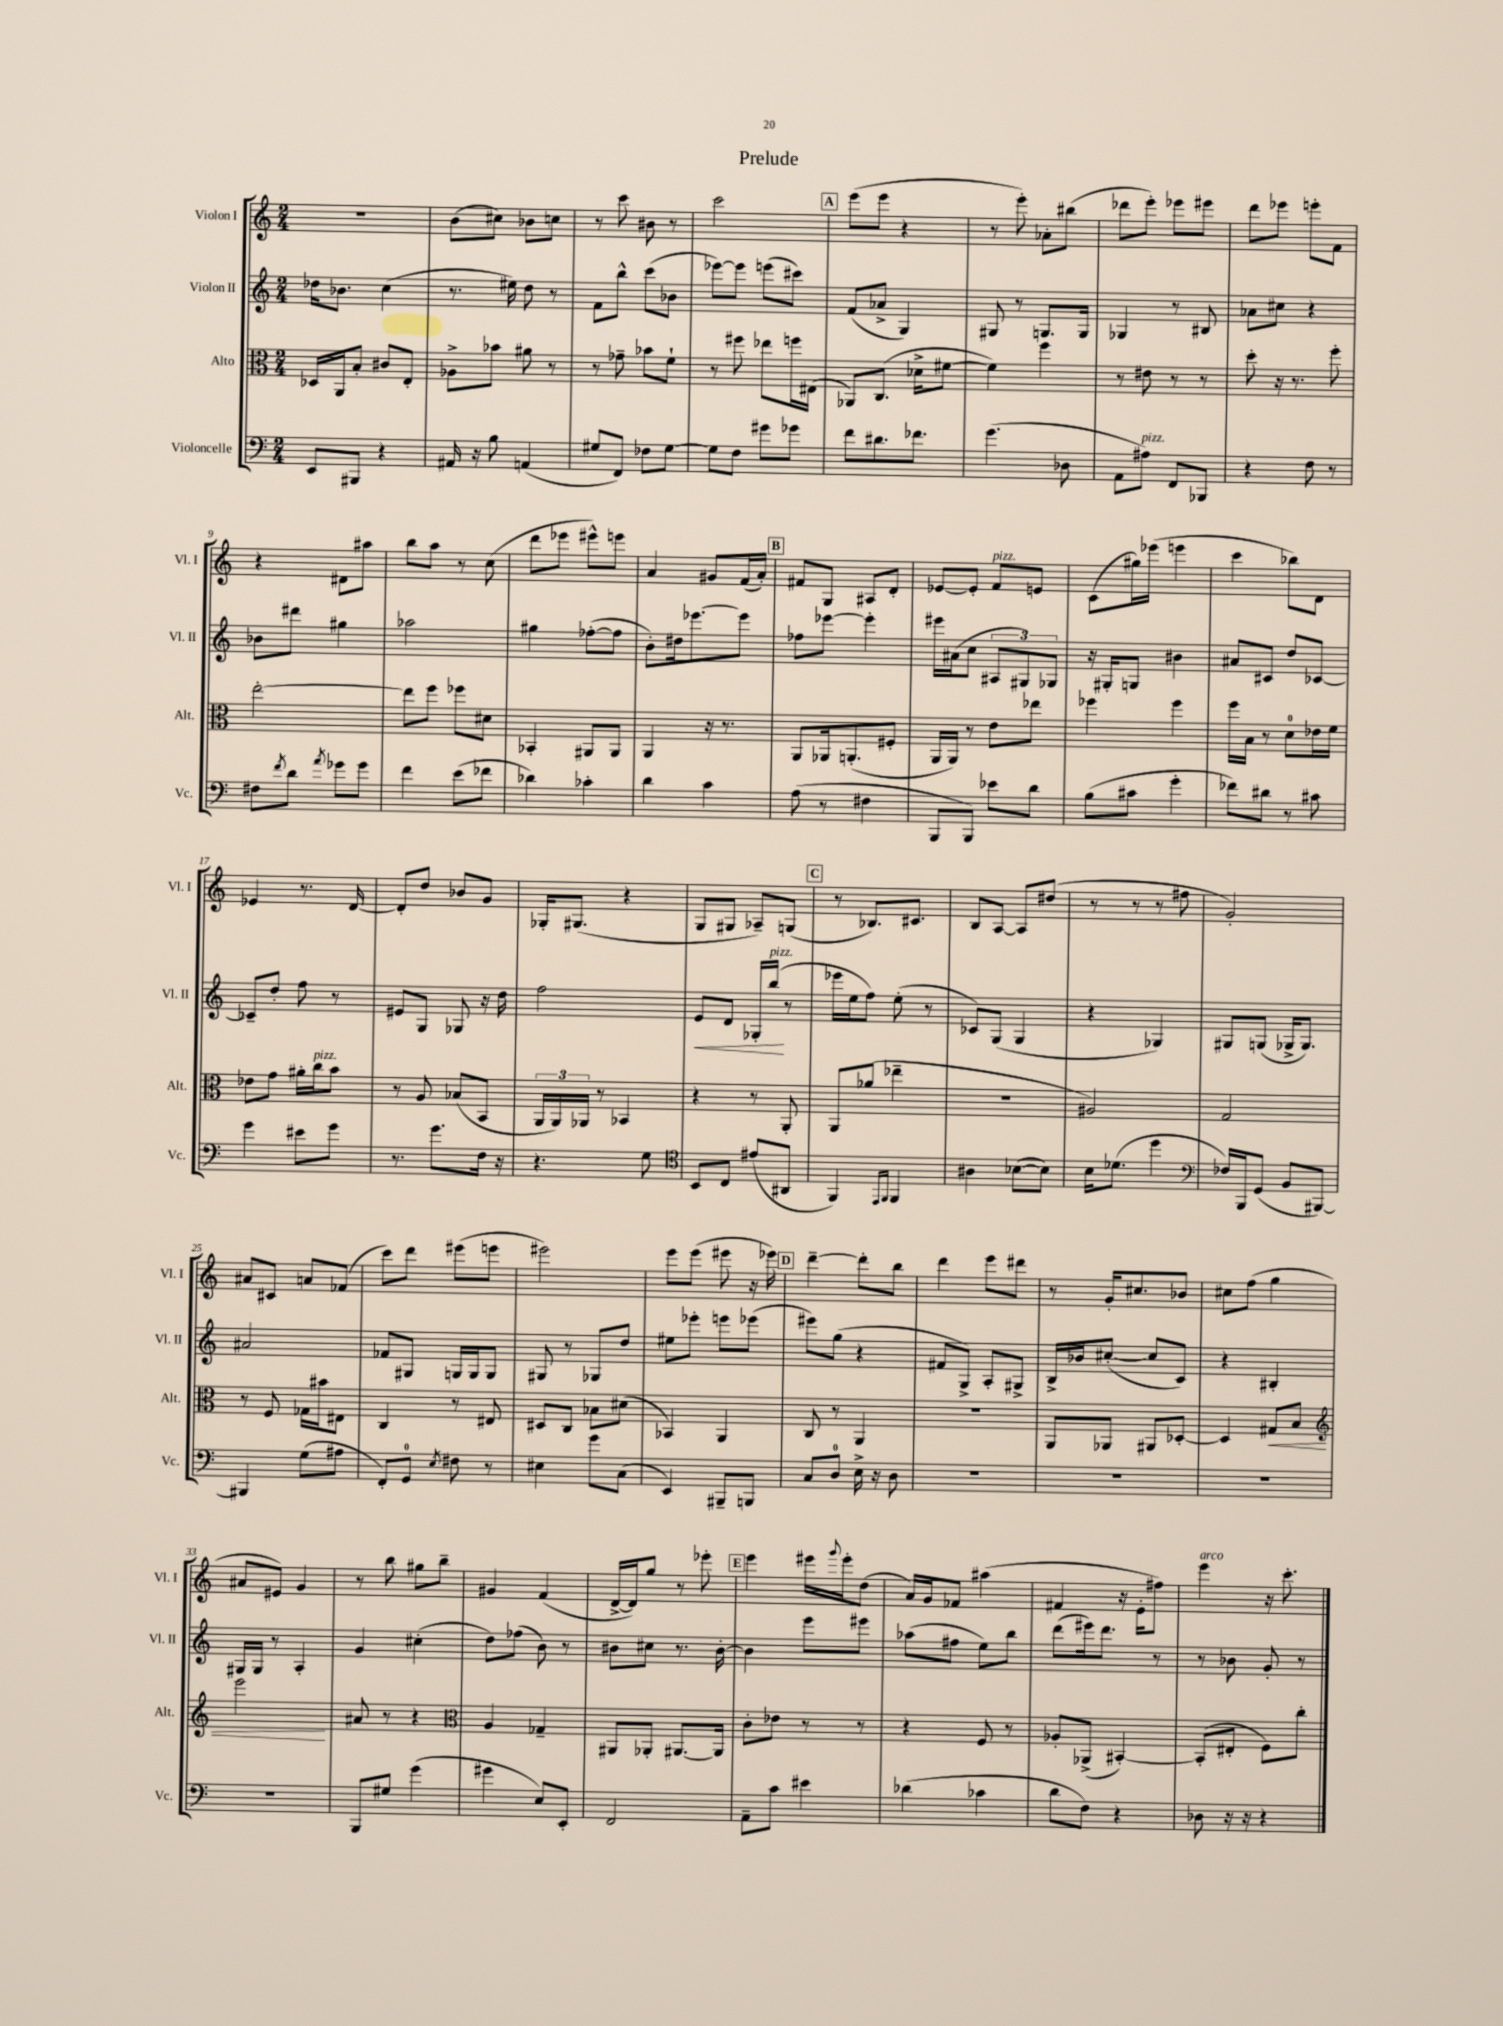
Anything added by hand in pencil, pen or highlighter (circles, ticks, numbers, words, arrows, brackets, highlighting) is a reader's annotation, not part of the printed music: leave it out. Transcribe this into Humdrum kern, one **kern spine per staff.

**kern	**kern	**dynam	**kern	**dynam	**kern
*part4	*part3	*part3	*part2	*part2	*part1
*staff4	*staff3	*staff3	*staff2	*staff2	*staff1
*I"Violoncelle	*I"Alto	*	*I"Violon II	*	*I"Violon I
*I'Vc.	*I'Alt.	*	*I'Vl. II	*	*I'Vl. I
*clefF4	*clefC3	*	*clefG2	*	*clefG2
*k[]	*k[]	*	*k[]	*	*k[]
*M2/4	*M2/4	*	*M2/4	*	*M2/4
=1	=1	=1	=1	=1	=1
8EE/L	16D-X/LL	.	16dd-X\KL	.	2r
.	16AA/J	.	8.b-X\J	.	.
8BBB#X/J	8B'/J	.	.	.	.
4r	8c#X/L	.	(4cc\	.	.
.	8E'/J	.	.	.	.
=2	=2	=2	=2	=2	=2
16AA#X/	8A-X^\L	.	8.r	.	(8b\L
16r	.	.	.	.	.
8B\	8b-X\J	.	.	.	8cc#X\J)
.	.	.	16ee#X\)	.	.
(4AAn/	8a#X\	.	8dd\	.	8b-X\L
.	8r	.	8r	.	8ccn\J
=3	=3	=3	=3	=3	=3
8G#X/L	8r	.	8f\L	.	8r
8FF/J)	8g-X~\	.	8bb^^\J	.	8ccc\
8F-X\L	8b-X\L	.	(8ccc\L	.	8b#X\
[8G#\J	8f`\J	.	8b-X\J	.	8r
=4	=4	=4	=4	=4	=4
8G#\L]	8r	.	[8eee-X\L)	.	2ccc\
8F\J	8ff#X\	.	8eee-\J]	.	.
8g#X\L	8ee-X\L	.	(8eeen\L	.	.
8g-X\J	16ffn\L	.	8ccc#X\J)	.	.
.	(16E#X\JJ	.	.	.	.
!!LO:REH:place=s1:t=A
=5	=5	=5	=5	=5	=5
8f\L	8AA-X/L)	.	(8f/L	.	(8eee\L
8.d#X\	(8.C/J	.	8a-X^/J	.	8eee\J
.	.	.	4G/)	.	4r
8.f-X\J	16d-X^\KL	.	.	.	.
.	[8f#X\J	.	.	.	.
=6	=6	=6	=6	=6	=6
(4.g\	4f#\])	.	8G#X/	.	8r
.	.	.	8r	.	8eee'\)
.	4ff\	.	8.Gn/L	.	8a-X'\L
8D-X\	.	.	.	.	(8bb#X\J
.	.	.	16G/Jk	.	.
=7	=7	=7	=7	=7	=7
8AA\L	8r	.	4G-X/	.	8ddd-X\L
!LO:TX:a:i:t=pizz.	!	!	!	!	!
8A#X\J)	8e#X\	.	.	.	8eee'\J)
8FF/L	8r	.	8r	.	8eee-X\L
8BBB-X/J	8r	.	8B#X/	.	8eee#X\J
=8	=8	=8	=8	=8	=8
4r	8dd'\	.	8a-X\L	.	8ddd\L
.	16r	.	8cc#X\J	.	8eee-X\J
.	8.r	.	.	.	.
8F\	.	.	4r	.	8eeen'\L
8r	8ff'\	.	.	.	8f\J
!!LO:LB:g=z
=9	=9	=9	=9	=9	=9
8F#X\L	[2ee'\	.	8b-X\L	.	4r
8qf/	.	.	.	.	.
8d\J	.	.	8ddd#X\J	.	.
8qa/	.	.	.	.	.
8g-X\L	.	.	4gg#X\	.	8d#X\L
8g-\J	.	.	.	.	8aa#X\J
=10	=10	=10	=10	=10	=10
4f\	8ee\L]	.	2aa-X\	.	8bb\L
.	8ff\J	.	.	.	8aa\J
(8e\L	8ff-X\L	.	.	.	8r
8f-X\J	8d#X\J	.	.	.	(8cc\
=11	=11	=11	=11	=11	=11
4d-X\)	4BB-X'/	.	4gg#X\	.	8ddd\L
.	.	.	.	.	8eee-X\J
4c-X'\	8AA#X/L	.	([8ff-X'\L	.	8eee#X^^\L)
.	8AA#/J	.	8ff-\J]	.	8eeen\J
=12	=12	=12	=12	=12	=12
4d\	4AA/	.	8b'\L)	.	4a/
.	.	.	16dd#X\k	.	.
.	.	.	[8.eee-X\	.	.
4c\	16r	.	.	.	8g#X/L
.	8.r	.	.	.	.
.	.	.	8eee-\J]	.	(16f/L
.	.	.	.	.	16a'/JJ)
!!LO:REH:place=s1:t=B
=13	=13	=13	=13	=13	=13
(8A\	8AA/L	.	8ff-X\L	.	8f#X/L
8r	16AA-X/k	.	[8eee-X\J	.	8G/J
.	(8.AAn'/	.	.	.	.
4F#X\	.	.	4eee-'\]	.	8A#X/L
.	8F#X'/J	.	.	.	8d'/J
=14	=14	=14	=14	=14	=14
8BBB/L	16AA/LL	.	16eee#X\LL	.	[8e-X/L
.	16AA/JJ)	.	(16a#X\J	.	.
8BBB/J)	8r	.	8cc\J	.	8e-'/J]
!	!	!	!	!	!LO:TX:a:i:t=pizz.
8e-X\L	8e\L	.	12A#X/L	.	8f/L
.	.	.	12G#X/)	.	.
8d\J	8ee-X\J	.	.	.	8en/J
.	.	.	12G-X/J	.	.
=15	=15	=15	=15	=15	=15
(8B\L	4ff-X\	.	16r	.	(8c\L
.	.	.	16G#X'/KL	.	.
8c#X\J	.	.	8Gn/J	.	16gg#X\L)
.	.	.	.	.	(16eee-X\JJ
4g'\	4ff-\	.	4b#X\	.	4eeen\
=16	=16	=16	=16	=16	=16
8f-X\L)	16ff\LL	.	8a#X/L	.	4ccc\
.	16B\JJ	.	.	.	.
8d#X\J	8r	.	8c#X/J	.	.
8r	8d\L	.	8dd/L	.	8bb-X\L)
8c#X\	16e-X\L	.	[8c-X/J	.	8d\J
.	16f\JJ	.	.	.	.
!!LO:LB:g=z
=17	=17	=17	=17	=17	=17
4g\	8e-X\L	.	8c-X~/L]	.	4e-X/
.	8g\J	.	8dd'/J	.	.
8e#X\L	16a#X'\LL	.	8ff\	.	8.r
!	!LO:TX:a:i:t=pizz.	!	!	!	!
.	16cc\J	.	.	.	.
8g\J	8b\J	.	8r	.	.
.	.	.	.	.	[16d/
=18	=18	=18	=18	=18	=18
8.r	8r	.	8e#X/L	.	8d'/L]
.	8A/	.	8G/J	.	8dd/J
8.g\L	.	.	.	.	.
.	(8B-X/L	.	8G-X/	.	8b-X/L
16F\Jk	8BB/J	.	16r	.	8g/J
16r	.	.	16dd\	.	.
=19	=19	=19	=19	=19	=19
4.r	24AA/LL	.	2ff\	.	16G-X'/KL
.	24AA/)	.	.	.	.
.	.	.	.	.	(8.G#X/J
.	24AA-X/JJ	.	.	.	.
.	8r	.	.	.	.
.	4BB-X/	.	.	.	4r
8G\	.	.	.	.	.
=20	=20	=20	=20	=20	=20
*clefC4	*	*	*	*	*
!	!	!	!	!LO:HP:b	!
8BB/L	4r	.	8e/L	<	8G/L
8C/J	.	.	8d/J	.	8G#X/J
(8e#X/L	8r	.	16G-X'/LL	.	8A-X~/L)
!	!	!	!LO:TX:a:i:t=pizz.	!	!
.	.	.	(16bb/JJ	.	.
8AA#X/J	8AA'/	.	8r	[	(8Gn/J
!!LO:REH:place=s1:t=C
=21	=21	=21	=21	=21	=21
4FF/)	8AA/L	.	16eee-X\LL	.	8r
.	.	.	16ee\J	.	.
.	(8a-X/J	.	8ff\J)	.	8.B-X/L)
16qqEE/LL	.	.	.	.	.
16qqFF/JJ	.	.	.	.	.
4FF/	4ee-X~\	.	(8ee'\	.	.
.	.	.	.	.	8.c#X/J
.	.	.	8r	.	.
=22	=22	=22	=22	=22	=22
4A#X\	2r	.	8c-X/L)	.	8B/L
.	.	.	(8G/J	.	[8A/J
([8B-X\L	.	.	4G/	.	8A/L]
8B-\J])	.	.	.	.	(8dd#X/J
=23	=23	=23	=23	=23	=23
16B\KL	2A#X/)	.	4r	.	8r
(8.d-X\J	.	.	.	.	.
.	.	.	.	.	8r
4dd\	.	.	4G-X/)	.	8r
.	.	.	.	.	8ff#X\
=24	=24	=24	=24	=24	=24
*clefF4	*	*	*	*	*
16F-X/LL)	2G/	.	8G#X/L	.	2g'/)
16BBB/J	.	.	.	.	.
(8GG/J	.	.	(8Gn/J	.	.
8BB/L	.	.	16G-X^/KL	.	.
.	.	.	8.G-/J)	.	.
[8BBB#X/J)	.	.	.	.	.
!!LO:LB:g=z
=25	=25	=25	=25	=25	=25
4BBB#X/]	8r	.	2a#X/	.	8a#X/L
.	8F/	.	.	.	8c#X/J
(8G\L	16G-X\LL	.	.	.	8an/L
.	16b#X\J	.	.	.	.
8A#X\J	8E#X\J	.	.	.	(8f-X/J
=26	=26	=26	=26	=26	=26
8FF'/L)	4C/	.	8f-X/L	.	8ccc\L)
8GG/J	.	.	8G#X/J	.	8ddd\J
8qE/	.	.	.	.	.
8F#X\	8r	.	16Gn/LL	.	(8eee#X\L
.	.	.	16G/J	.	.
8r	8E#X/	.	8G/J	.	8eeen\J
=27	=27	=27	=27	=27	=27
4E#X\	8D#X/L	.	8G#X/	.	2eee#X\)
.	8C/J	.	8r	.	.
8g\L	8B-X\L	.	8G-X/L	.	.
(8C\J	(8d#X\J	.	8dd/J	.	.
=28	=28	=28	=28	=28	=28
4EE/)	4BB-X/)	.	8ee#X\L	.	8eee\L
.	.	.	8eee-X'\J	.	(8eee\J
8BBB#X~/L	4AA/	.	8eeen\L	.	8eee#X\
8BBBn/J	.	.	(8eee-X\J	.	16r
.	.	.	.	.	16eee-X\)
!!LO:REH:place=s1:t=D
=29	=29	=29	=29	=29	=29
8C/L	8C/	.	8eee#X\L)	.	[4ddd~\
8D/J	8r	.	(8gg\J	.	.
16E^\	4AA/	.	4r	.	8ddd'\L]
16r	.	.	.	.	.
8D\	.	.	.	.	8bb\J
=30	=30	=30	=30	=30	=30
2r	2r	.	8f#X/L	.	4ddd\
.	.	.	8G^/J)	.	.
.	.	.	8A'/L	.	8eee\L
.	.	.	8G#X^/J	.	8ddd#X\J
=31	=31	=31	=31	=31	=31
2r	8AA/L	.	16B^/LL	.	8r
.	.	.	16b-X/J	.	.
.	8AA-X/J	.	([8cc#X'/J	.	16g'/KL
.	.	.	.	.	8.cc#X/
.	8AA#X/L	.	8cc#/L]	.	.
.	[8D-X'/J	.	8c/J)	.	8b-X/J
=32	=32	=32	=32	=32	=32
2r	4D-/]	.	4r	.	8cc#X\L
.	.	.	.	.	(8ff\J
!	!	!LO:HP:b	!	!	!
.	8G#X/L	<	4B#X'/	.	4gg\
.	8B/J	.	.	.	.
!!LO:LB:g=z
=33	=33	=33	=33	=33	=33
*	*clefG2	*	*	*	*
2r	2eee\	.	16G#X/LL	.	8a#X/L
.	.	.	16G#/JJ	.	.
.	.	.	8r	.	8e#X/J)
.	.	.	4A'/	.	4g/
.	.	[	.	.	.
=34	=34	=34	=34	=34	=34
8BBB/L	8a#X/	.	4g/	.	8r
8G#X/J	8r	.	.	.	8bb\
(4g\	4r	.	(4cc#X'\	.	8gg#X\L
.	.	.	.	.	8bb~\J
=35	=35	=35	=35	=35	=35
*	*clefC3	*	*	*	*
4g#X\	4A/	.	8dd\L)	.	4g#X/
.	.	.	(8ff-X\J	.	.
8E/L)	4G-X~/	.	8b\)	.	(4f/
8EE'/J	.	.	8r	.	.
=36	=36	=36	=36	=36	=36
2FF/	8AA#X/L	.	8b#X\L	.	[16d^/LL
.	.	.	.	.	16d/J])
.	8AA-X'/J	.	8cc#X\J	.	8gg/J
.	[8.AA#X/L	.	8.r	.	8r
.	.	.	.	.	8eee-X'\
.	16AA#/Jk]	.	[16b#'\	.	.
!!LO:REH:place=s1:t=E
=37	=37	=37	=37	=37	=37
8AA~\L	8c'\L	.	4b#\]	.	4eee\
8c\J	8e-X\J	.	.	.	.
4e#X\	8r	.	8eee\L	.	16eee#X\LL
.	.	.	.	.	8qqggg/
.	.	.	.	.	16eee#'\J
.	8r	.	8eee#X\J	.	(8dd\J
=38	=38	=38	=38	=38	=38
(4d-X\	4r	.	(8aa-X\L	.	16a/LL)
.	.	.	.	.	16g/J
.	.	.	8ff#X\J	.	8f-X/J
4c-X\	8F/	.	8ee\L)	.	(4aa#X\
.	8r	.	8bb\J	.	.
=39	=39	=39	=39	=39	=39
8d\L	8A-X'/L	.	(8ddd\L	.	4f#X/
8F\J)	(8AA-X^/J	.	16eee#X\k)	.	.
.	.	.	8.ddd\J	.	.
4r	[4BB#X'/)	.	.	.	16r
.	.	.	.	.	16e'\KL
.	.	.	8r	.	8ff#X\J)
=40	=40	=40	=40	=40	=40
!	!	!	!	!	!LO:TX:a:i:t=arco
8D-X\	(8BB#'/L]	.	8r	.	4eee\
16r	8E#X'/J	.	8b-X\	.	.
16r	.	.	.	.	.
4r	8F\L)	.	8g'/	.	16r
.	.	.	.	.	8.ccc'\
.	8cc'\J	.	8r	.	.
==	==	==	==	==	==
*-	*-	*-	*-	*-	*-
